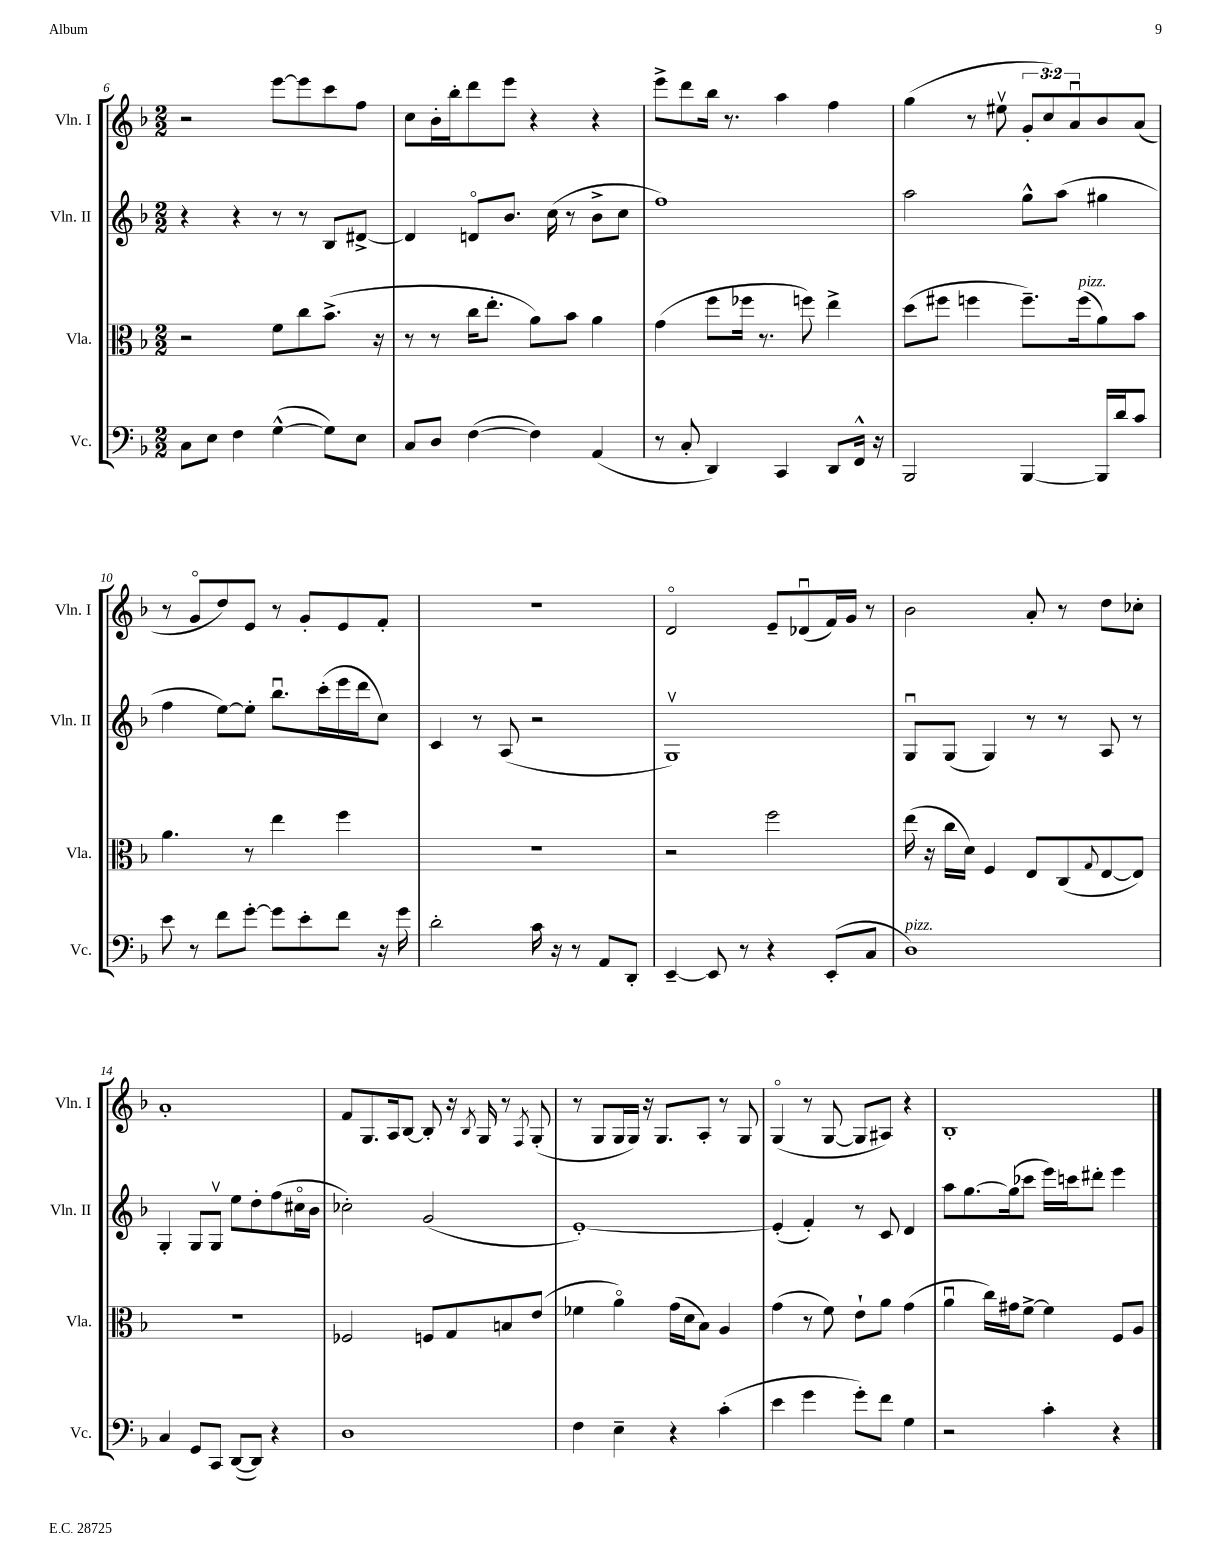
<<
\new StaffGroup <<
\new Staff = "s0" \with { instrumentName = "Vln. I" shortInstrumentName = "Vln. I" } {
    \clef treble \key f \major \numericTimeSignature \time 2/2 \override Staff.TupletNumber.text = #tuplet-number::calc-fraction-text
    r2 e'''8~ e'''8 c'''8 f''8 |
    c''8 bes'16-. bes''16-. d'''8 e'''8 r4 r4 |
    e'''8-> d'''8 bes''16 r8. a''4 f''4 |
    g''4( r8 eis''8\upbow \tuplet 3/2 { g'8-. c''8) a'8\downbow } bes'8 a'8( |
    r8 g'8\flageolet d''8) e'8 r8 g'8-. e'8 f'8-. |
    r1 |
    d'2\flageolet e'8-- des'8\downbow( f'16) g'16 r8 |
    bes'2 a'8-. r8 d''8 ces''8-. |
    a'1-. |
    f'8 g8. a16 bes8~ bes8-. r16 \acciaccatura { bes8 } g16 r8 \acciaccatura { f8 } g8-.( |
    r8 g8 g16 g16) r16 g8. a8-. r8 g8 |
    g4\flageolet( r8 g8~ g8 ais8) r4 |
    bes1-. \bar "|." |
}
\new Staff = "s1" \with { instrumentName = "Vln. II" shortInstrumentName = "Vln. II" } {
    \clef treble \key f \major \numericTimeSignature \time 2/2
    r4 r4 r8 r8 bes8 dis'8~-> |
    dis'4 d'8\flageolet bes'8. c''16( r8 bes'8-> c''8 |
    f''1) |
    a''2 g''8-^ a''8( gis''4 |
    f''4 e''8~) e''8-. bes''8.\downbow c'''16-.( e'''16 d'''16 c''8) |
    c'4 r8 a8( r2 |
    g1\upbow) |
    g8\downbow g8( g4) r8 r8 a8 r8 |
    g4-. g8 g8\upbow e''8 d''8-. f''8( cis''16\flageolet bes'16 |
    ces''2-.) g'2( |
    e'1~-.) |
    e'4-.( f'4-.) r8 c'8 d'4 |
    a''8 g''8.~ g''16( ces'''8 e'''16) c'''16 dis'''8-. e'''4 \bar "|." |
}
\new Staff = "s2" \with { instrumentName = "Vla." shortInstrumentName = "Vla." } {
    \clef alto \key f \major \numericTimeSignature \time 2/2
    r2 f'8 c''8 bes'8.->( r16 |
    r8 r8 c''16 e''8.-. a'8) bes'8 a'4 |
    g'4( f''8 fes''16 r8. f''8) e''4-> |
    d''8( fis''8 f''4 f''8.--) f''16^\markup { \italic "pizz." }( a'8) bes'8 |
    a'4. r8 e''4 f''4 |
    r1 |
    r2 f''2 |
    e''16( r16 c''16 d'16) f4 e8 c8( \appoggiatura { g8 } e8~ e8) |
    r1 |
    fes2 f8 g8 b8 e'8( |
    fes'4 a'4\flageolet) g'16( d'16 bes8) a4 |
    g'4( r8 f'8) e'8-! a'8 g'4( |
    a'4\downbow c''16) gis'16 f'8~-> f'4 f8 a8 \bar "|." |
}
\new Staff = "s3" \with { instrumentName = "Vc." shortInstrumentName = "Vc." } {
    \clef bass \key f \major \numericTimeSignature \time 2/2
    c8 e8 f4 g4~-^( g8) e8 |
    c8 d8 f4~( f4) a,4( |
    r8 c8-. d,4) c,4 d,8 f,16-^ r16 |
    bes,,2 bes,,4~ bes,,16 d'16 c'8 |
    e'8 r8 f'8 g'8~-. g'8 e'8-. f'8 r16 g'16 |
    d'2-. c'16 r16 r8 a,8 d,8-. |
    e,4~-- e,8 r8 r4 e,8-.( c8 |
    d1^\markup { \italic "pizz." }) |
    c4 g,8 c,8 d,8~( d,8) r4 |
    d1 |
    f4 e4-- r4 c'4-.( |
    e'4 g'4 g'8-.) f'8 g4 |
    r2 c'4-. r4 \bar "|." |
}
>>
>>
\layout { \context { \Score currentBarNumber = #6 } }
